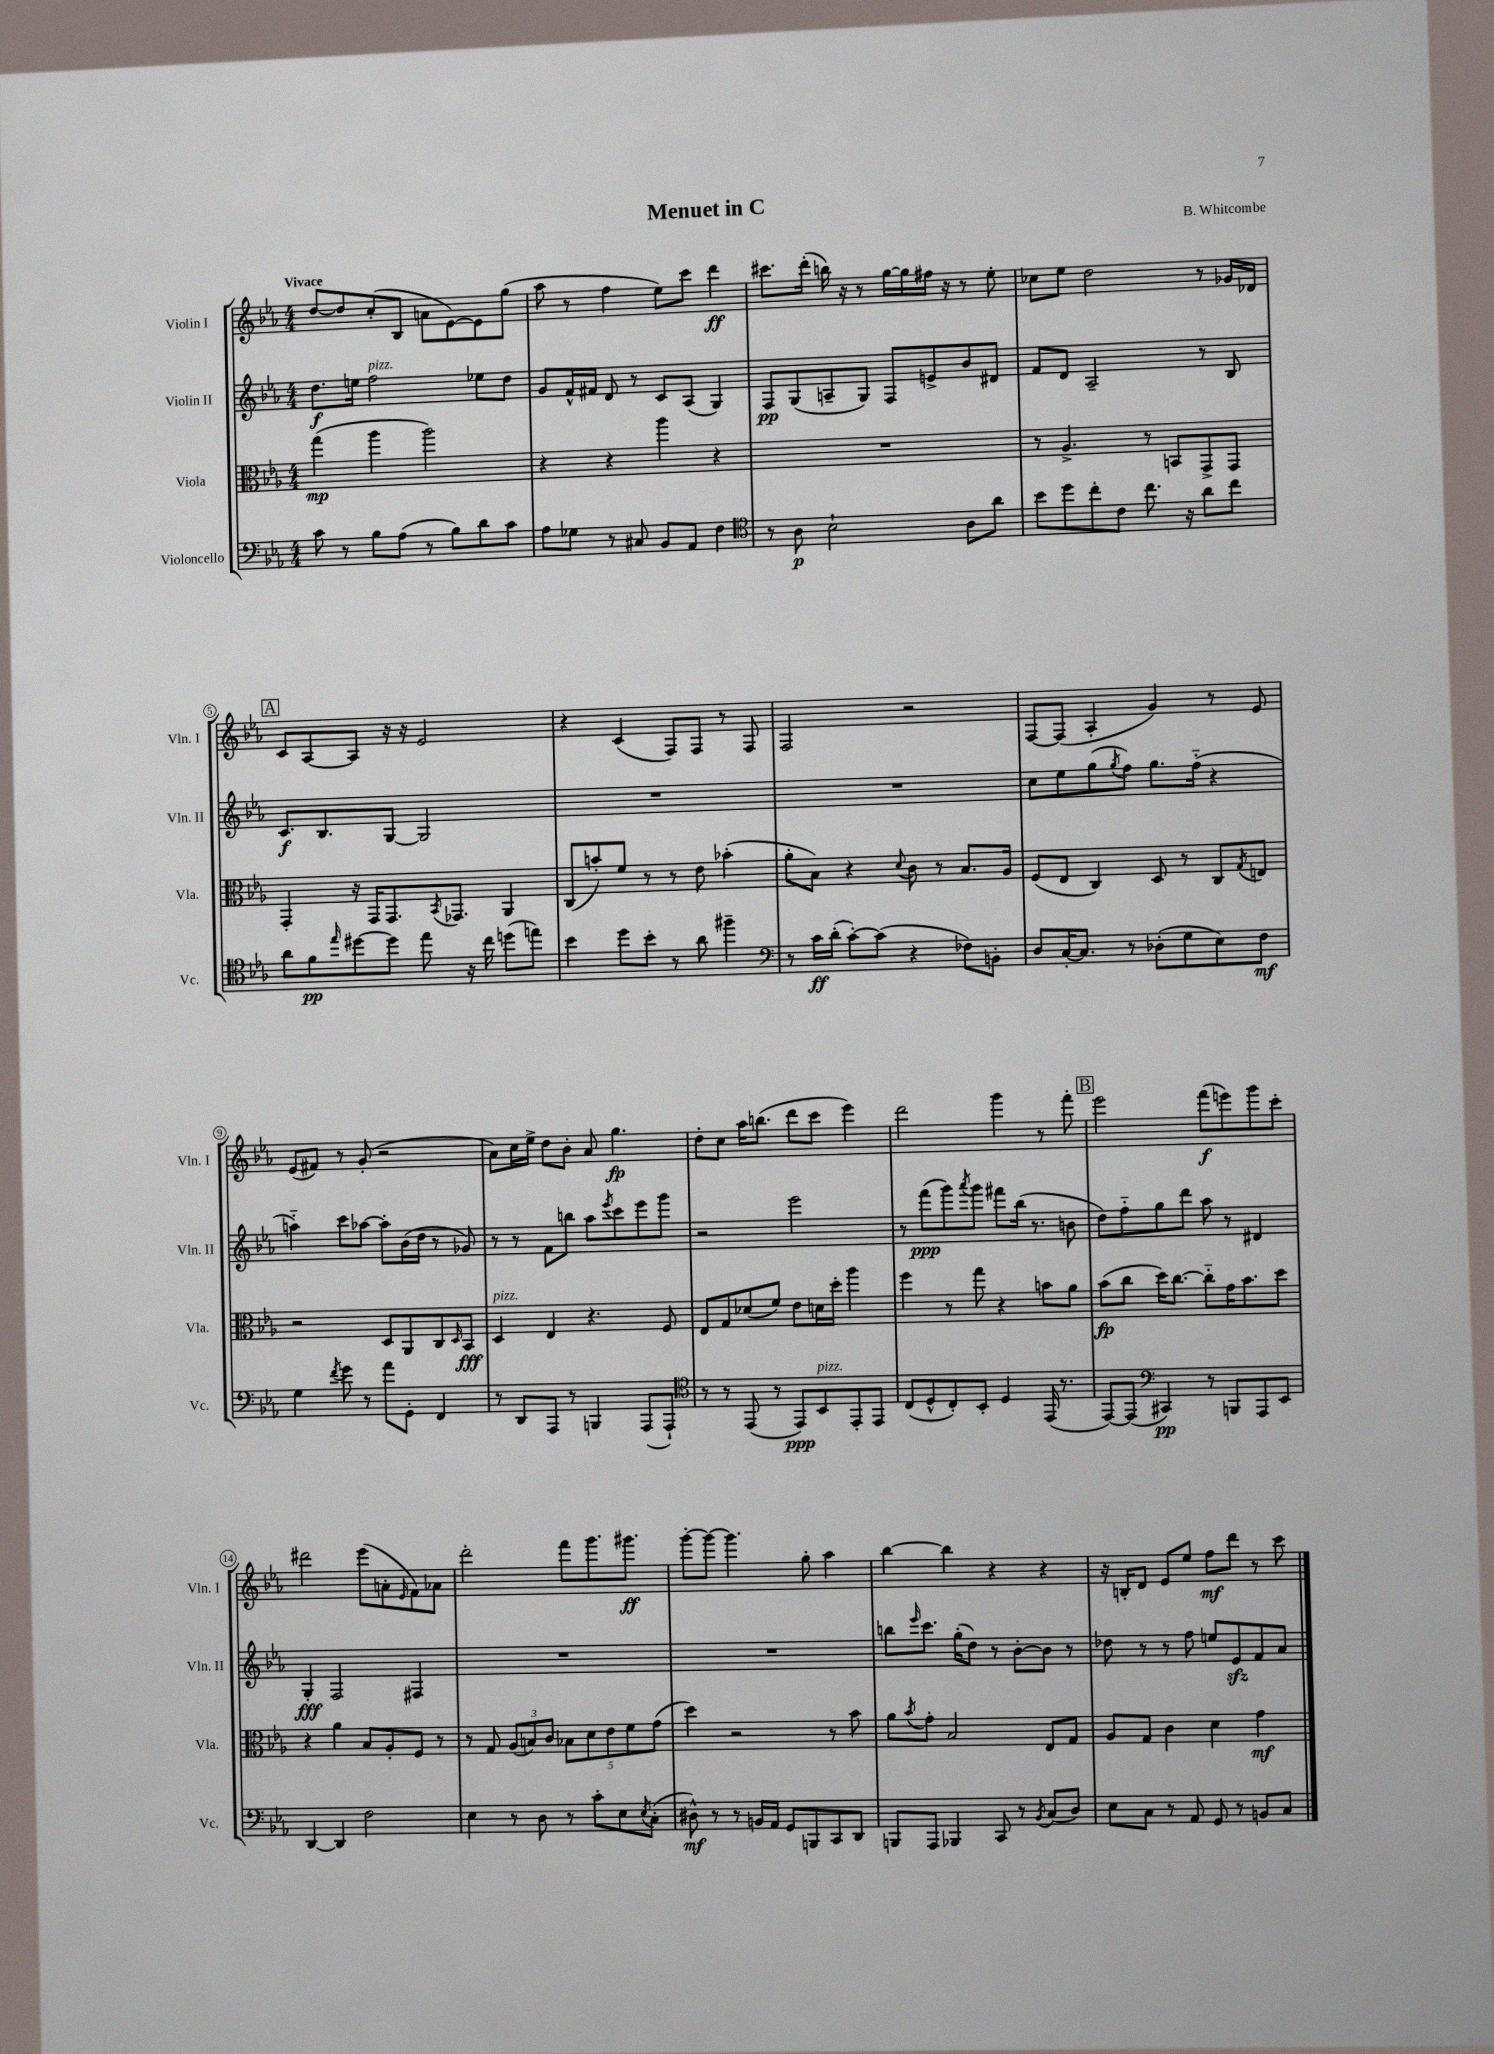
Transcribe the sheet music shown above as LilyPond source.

\header { title = "Menuet in C" composer = "B. Whitcombe" }
<<
\new StaffGroup <<
\new Staff = "s0" \with { instrumentName = "Violin I" shortInstrumentName = "Vln. I" } {
    \clef treble \key ees \major \numericTimeSignature \time 4/4 \tempo "Vivace"
    d''8~ d''8 c''8-.( bes8 a'8 ees'8~) ees'8 g''8( |
    aes''8 r8 f''4 ees''8) c'''8 d'''4\ff |
    cis'''8. d'''16-.( b''16) r16 r8 g''16~ g''16 fis''16 r16 r8 ees''8-. |
    ces''8 ees''8 d''2 r8 ges'16 des'16 |
    \mark \markup { \box "A" } c'8 aes8~ aes8 r16 r16 ees'2 |
    r4 c'4( f8) f8 r8 f8 |
    f2 r2 |
    f8~ f8( aes4-. g'4) r8 ees'8 |
    ees'8( fis'8) r8 g'8-.( r2 |
    aes'8) c''16 ees''16-> d''8 bes'8-. aes'8 g''4.\fp |
    d''8-. c''8 aes''16 b''8.( d'''8 c'''8 ees'''4) |
    d'''2 g'''4 r8 f'''8-. |
    \mark \markup { \box "B" } ees'''2 f'''8\f( e'''8) g'''8 c'''8-. |
    dis'''2 ees'''8( a'8-. \grace { ees'16 } f'8) aes'8 |
    d'''2-. f'''8 g'''8. gis'''8.\ff |
    g'''8~-. g'''8~ g'''4. g''8-. aes''4 |
    bes''4~ bes''4 r4 r4 |
    r16 b16-. d'8 ees'8 ees''8 f''8\mf d'''8 r8 c'''8 \bar "|." |
}
\new Staff = "s1" \with { instrumentName = "Violin II" shortInstrumentName = "Vln. II" } {
    \clef treble \key ees \major \numericTimeSignature \time 4/4
    d''8.\f e''16 f''2^\markup { \italic "pizz." } ees''8 d''8 |
    g'8 f'16-^ fis'16 d'8 r8 c'8 aes8( g4) |
    f8\pp g8( a8-- g8) f8 e'8-> bes'8 dis'8 |
    f'8 d'8 aes2-- r8 bes8 |
    \mark \markup { \box "A" } c'8.\f bes8. g8~ g2 |
    R1 |
    R1 |
    c''8 ees''8 g''8( \acciaccatura { g''8 } f''8) g''8. f''16-_( r4 |
    a''4-_) c'''8 aes''8~ aes''8-. bes'16( d''16 r8 ges'8) |
    r8 r8 f'8 b''8 aes''8 \acciaccatura { ees'''8 } c'''8 ees'''8 g'''8 |
    r2 ees'''2 |
    r8 f'''8\ppp( g'''8) \acciaccatura { aes'''8 } g'''8 fis'''8 bes''16( r8. b'8 |
    \mark \markup { \box "B" } d''8) f''8-_ g''8 d'''8 aes''8 r8 dis'4 |
    g4-.\fff f2 fis4 |
    R1 |
    R1 |
    b''8 \grace { ees'''16 } c'''8. g''16-.( d''8) r8 bes'8~-. bes'8 r8 |
    des''8 r8 r8 f''8 e''8 ees'8\sfz f'8 aes'8 \bar "|." |
}
\new Staff = "s2" \with { instrumentName = "Viola" shortInstrumentName = "Vla." } {
    \clef alto \key ees \major \numericTimeSignature \time 4/4
    g''4\mp( aes''4 aes''2) |
    r4 r4 aes''4 r4 |
    R1 |
    r8 aes4.-> r8 b,8 g,8-> g,8 |
    \mark \markup { \box "A" } g,4-. r16 g,16 g,8. \acciaccatura { bes,8 } ges,8. aes,4 |
    c8( b'8-.) f'8 r8 r8 ees'8 bes'4-.( |
    aes'8-. bes8) r4 \appoggiatura { d'8 } c'8 r8 bes8. aes16 |
    f8( ees8 c4) d8 r8 c8 \acciaccatura { g8 } e8 |
    r2 d8 aes,8 c8 \grace { d16 } bes,8\fff |
    d4^\markup { \italic "pizz." } ees4 r4. f8 |
    ees8 g8 des'8( f'8) ees'8 d'16 d''16-. aes''4 |
    f''4 r8 g''8 r4 b'8 aes'8 |
    \mark \markup { \box "B" } bes'8\fp( c''8 d''16) c''8.~ c''8-_ g'16 bes'8. d''8 |
    r4 aes'4 bes8 aes8-. f8 r8 |
    r8 g8 \tuplet 3/2 { aes8( b8) c'8 } \tuplet 5/4 { bes8 d'8 ees'8 f'8 g'8( } |
    d''4) r2 r8 bes'8 |
    aes'8 \acciaccatura { bes'8 } g'8-. bes2 ees8 g8 |
    aes8 g8 c'4 d'4 g'4\mf \bar "|." |
}
\new Staff = "s3" \with { instrumentName = "Violoncello" shortInstrumentName = "Vc." } {
    \clef bass \key ees \major \numericTimeSignature \time 4/4
    c'8 r8 bes8 aes8( r8 bes8) d'8 c'8 |
    aes8 ges8 r8 cis8 bes,8 aes,8 f4 |
    \clef tenor r8 aes8\p bes2-! aes8 aes'8 |
    bes'8 d''8 c''8-. c'8 c''8. r16 aes'8 c''8 |
    \mark \markup { \box "A" } aes'8 f'8\pp \grace { ees''16 } dis''8~ dis''8 ees''8 r16 c''16 d''8( e''8) |
    bes'4 d''8 bes'8-. r8 aes'8 fis''4-- |
    \clef bass r8 c'16\ff d'16-.( c'8~-.) c'8( r4 fes8) b,8-. |
    d8 c16~-. c8. r8 des8-.( g8 ees8) f8\mf |
    g4 \acciaccatura { f'8 } g'8 r8 aes'8 g,8-. f,4 |
    r8 d,8 aes,,8 r8 b,,4 aes,,8( aes,,8-!) |
    \clef tenor r8 r8 ees,8( r8 ees,8\ppp) bes,8^\markup { \italic "pizz." } ees,8-. ees,8 |
    c8( d8-^ c8-.) bes,8-. d4 ees,16( r8. |
    \mark \markup { \box "B" } ees,8~) ees,8( \clef bass cis,4\pp) r8 b,,8 aes,,8 ees,8 |
    d,4~ d,4 f2 |
    ees4 r8 d8 r8 c'8-. ees8 \acciaccatura { ees8 } c8-.( |
    dis8-^\mf) r8 r8 b,16 aes,16 g,8 b,,8 c,8 d,8 |
    b,,8 aes,,8 bes,,4 c,8 r8 \acciaccatura { bes,8 } c8( d8) |
    ees8 c8 r8 aes,8 g,8 r8 b,8 c8 \bar "|." |
}
>>
>>
\layout { \context { \Score \override BarNumber.stencil = #(make-stencil-circler 0.1 0.3 ly:text-interface::print) } }
